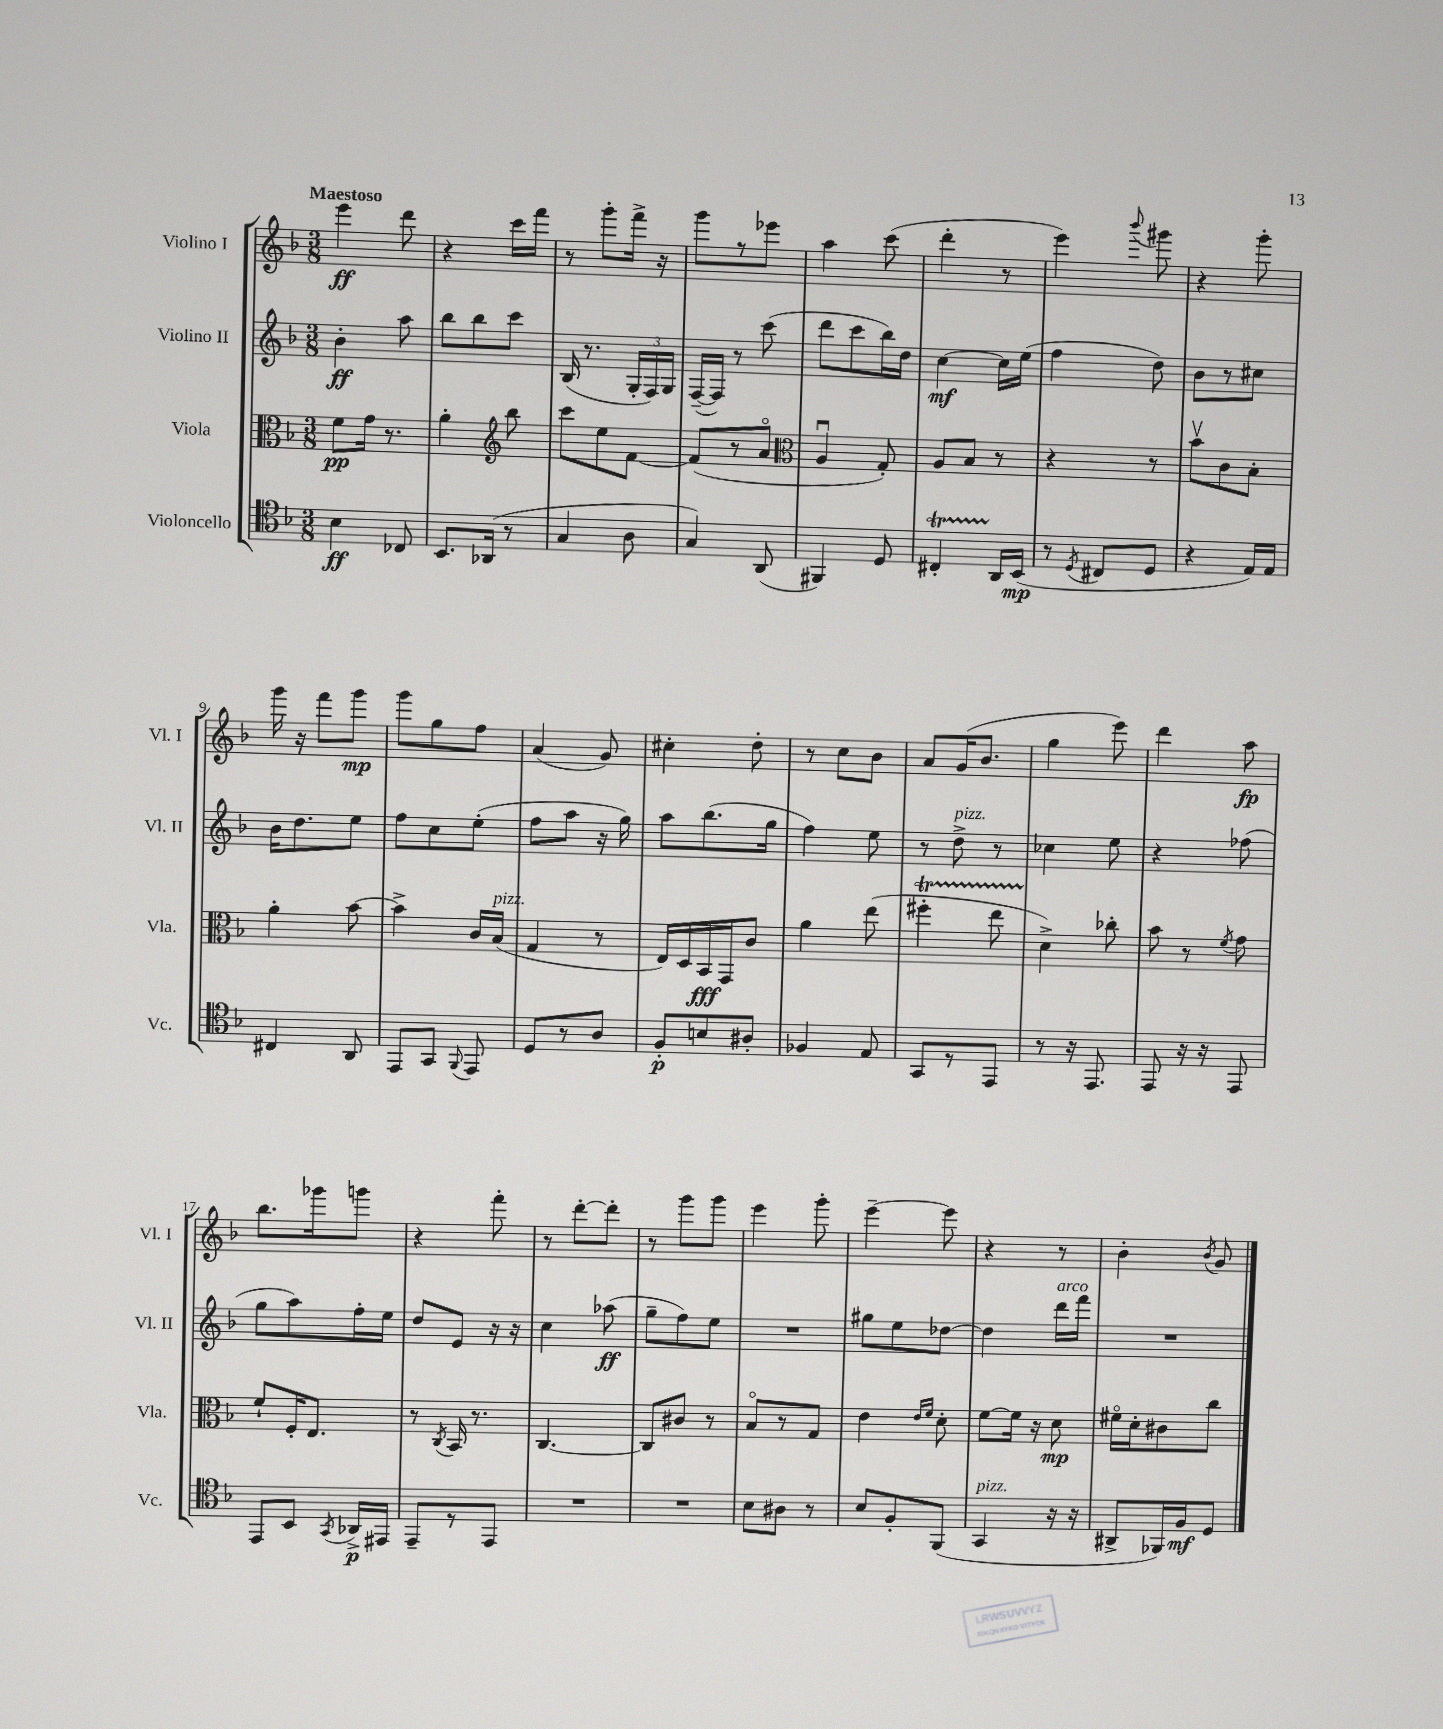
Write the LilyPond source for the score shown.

<<
\new StaffGroup <<
\new Staff = "s0" \with { instrumentName = "Violino I" shortInstrumentName = "Vl. I" } {
    \clef treble \key f \major \numericTimeSignature \time 3/8 \tempo "Maestoso"
    \autoBeamOff e'''4\ff d'''8 |
    r4 c'''16[ f'''16] |
    r8 g'''8[-. f'''16]-> r16 |
    g'''8[ r8 ees'''8] |
    a''4 c'''8( |
    d'''4-. r8 |
    e'''4) \appoggiatura { bes'''8 } gis'''8 |
    r4 g'''8-. |
    g'''16 r16 f'''8[ g'''8]\mp |
    g'''8[ g''8 f''8] |
    a'4( g'8) |
    cis''4-. d''8-. |
    r8 c''8[ bes'8] |
    a'8[ g'16( bes'8.] |
    g''4 e'''8) |
    d'''4 a''8\fp |
    bes''8.[ ges'''16 g'''8] |
    r4 f'''8-. |
    r8 d'''8[~-. d'''8]-. |
    r8 g'''8[ g'''8] |
    e'''4 g'''8-. |
    e'''4~-- e'''8 |
    r4 r8 |
    bes'4-. \acciaccatura { bes'8 } g'8 \bar "|." |
}
\new Staff = "s1" \with { instrumentName = "Violino II" shortInstrumentName = "Vl. II" } {
    \clef treble \key f \major \numericTimeSignature \time 3/8
    \autoBeamOff bes'4-.\ff a''8 |
    bes''8[ bes''8 c'''8] |
    bes16( r8. \tuplet 3/2 { g16[-. f16) g16] } |
    f16[~--( f16]) r8 c'''8( |
    d'''8[ c'''8 bes''16) d''16] |
    c''4~\mf c''16[ e''16]( |
    f''4 d''8) |
    bes'8[ r8 cis''8] |
    bes'16[ d''8. e''8] |
    f''8[ c''8 e''8]-.( |
    f''8[ a''8] r16 g''16) |
    a''8[ bes''8.( g''16] |
    f''4) e''8 |
    r8 d''8->^\markup { \italic "pizz." } r8 |
    ces''4 e''8 |
    r4 fes''8( |
    g''8[ a''8) f''16-. e''16] |
    d''8[ e'8] r16 r16 |
    c''4 aes''8\ff( |
    g''8[-- f''8) e''8] |
    R4. |
    gis''8[ e''8 des''8]~ |
    des''4 d'''16[^\markup { \italic "arco" } f'''16] |
    R4. \bar "|." |
}
\new Staff = "s2" \with { instrumentName = "Viola" shortInstrumentName = "Vla." } {
    \clef alto \key f \major \numericTimeSignature \time 3/8
    \autoBeamOff f'8[\pp g'16] r8. |
    a'4-. \clef treble bes''8 |
    c'''8[ e''8 f'8]~ |
    f'8[( r8 a'8]\flageolet |
    \clef alto a4\downbow g8-.) |
    a8[ bes8] r8 |
    r4 r8 |
    bes'8[\upbow c'8 bes8]-. |
    a'4-. bes'8~ |
    bes'4-> c'16[ bes16]^\markup { \italic "pizz." }( |
    g4 r8 |
    e16[) d16 bes,16\fff g,16 c'8] |
    a'4 e''8( |
    fis''4-.\startTrillSpan e''8 |
    d'4->\stopTrillSpan) ces''8-. |
    bes'8 r8 \acciaccatura { f'8 } g'8 |
    f'8[-! f16-. e8.] |
    r8 \acciaccatura { c8 } bes,16 r8. |
    c4.~ |
    c8[ cis'8] r8 |
    bes8[\flageolet r8 g8] |
    e'4 \grace { e'16[ f'16] } d'8-. |
    f'8[~ f'16] r16 d'8\mp |
    fis'16[\flageolet d'16-. cis'8 c''8] \bar "|." |
}
\new Staff = "s3" \with { instrumentName = "Violoncello" shortInstrumentName = "Vc." } {
    \clef tenor \key f \major \numericTimeSignature \time 3/8
    \autoBeamOff bes4\ff ces8 |
    bes,8.[ aes,16]( r8 |
    g4 a8 |
    g4) a,8( |
    fis,4) d8 |
    cis4-.\startTrillSpan a,16[\stopTrillSpan bes,16]\mp( |
    r8 \acciaccatura { d8 } cis8[ d8] |
    r4 e16[) e16] |
    cis4 a,8 |
    e,8[ g,8] \appoggiatura { f,8 } e,8 |
    d8[ r8 a8] |
    f8[-.\p b8 ais8]-. |
    fes4 e8 |
    g,8[ r8 e,8] |
    r8 r16 e,8. |
    e,8 r16 r16 e,8 |
    e,8[ bes,8] \acciaccatura { g,8 } aes,16[->\p eis,16] |
    e,8[-- r8 e,8] |
    R4. |
    R4. |
    bes8[ ais8] r8 |
    bes8[ f8-. f,8]( |
    g,4^\markup { \italic "pizz." } r16 r16 |
    ais,8[-> fes,16) f16\mf d8] \bar "|." |
}
>>
>>
